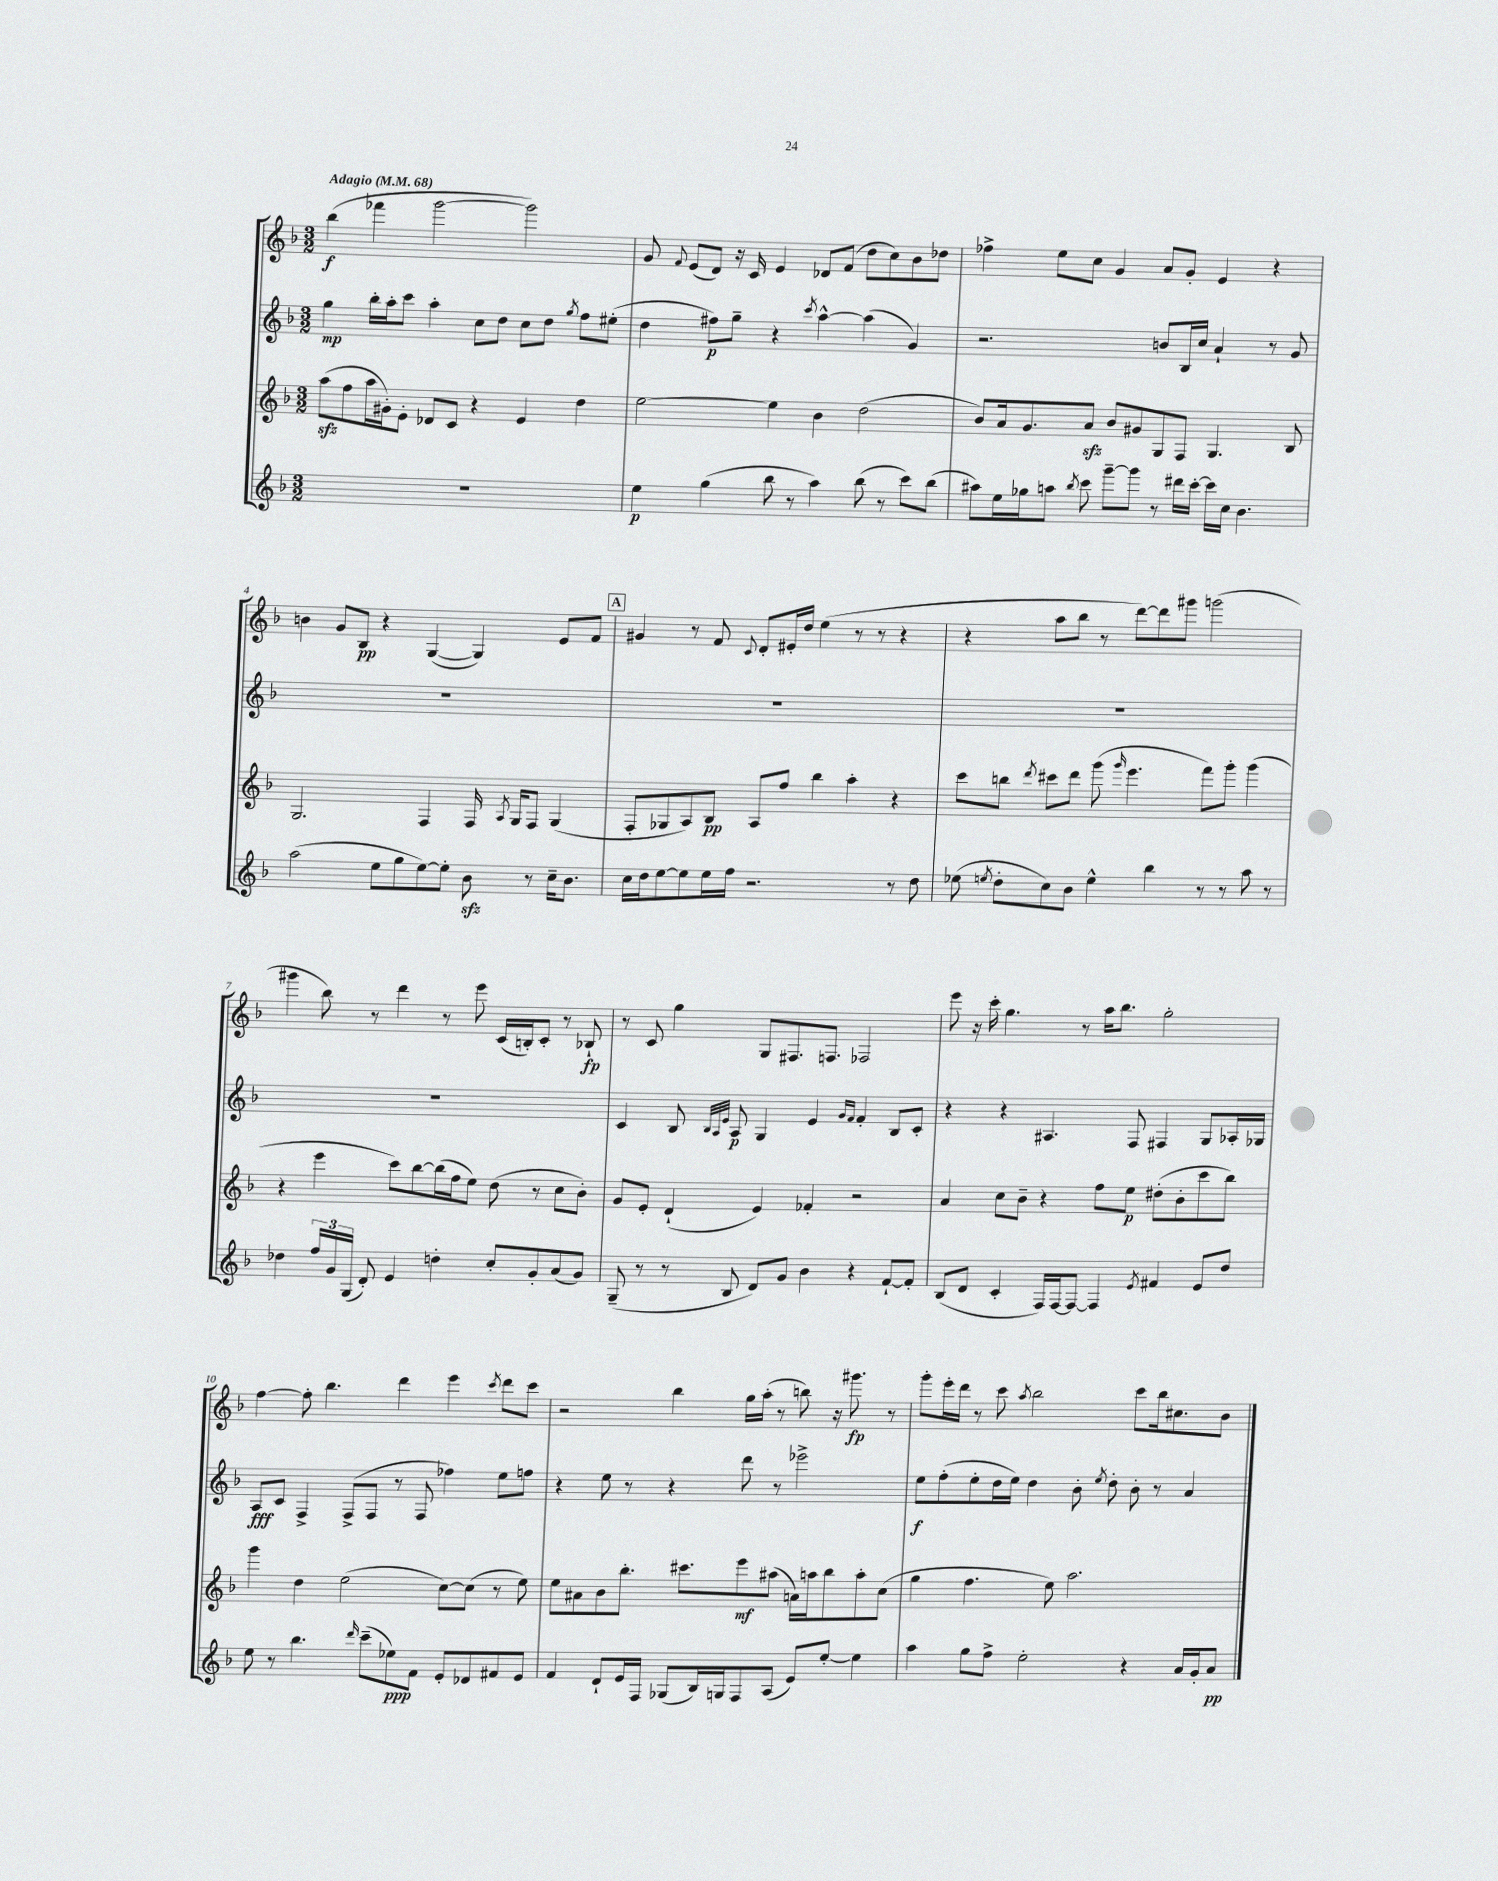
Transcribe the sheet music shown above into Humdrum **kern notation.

**kern	**dynam	**kern	**dynam	**kern	**dynam	**kern	**dynam
*part4	*part4	*part3	*part3	*part2	*part2	*part1	*part1
*staff4	*staff4	*staff3	*staff3	*staff2	*staff2	*staff1	*staff1
*clefG2	*	*clefG2	*	*clefG2	*	*clefG2	*
*k[b-]	*	*k[b-]	*	*k[b-]	*	*k[b-]	*
*M3/2	*	*M3/2	*	*M3/2	*	*M3/2	*
*MM68	*	*MM68	*	*MM68	*	*MM68	*
=1	=1	=1	=1	=1	=1	=1	=1
!	!	!	!	!	!	!LO:TX:a:B:t=Adagio	!
1.r	.	(8aazz\L	.	4gg\	mp	(4bb-\	f
.	.	8ff\	.	.	.	.	.
.	.	16aa\L	.	16bb-'\LL	.	4fff-X\	.
.	.	16g#X'\J)	.	16aa'\J	.	.	.
.	.	8e'\J	.	8ccc\J	.	.	.
.	.	8d-X/L	.	4aa'\	.	[2ggg\	.
.	.	8c/J	.	.	.	.	.
.	.	4r	.	8cc\L	.	.	.
.	.	.	.	8dd\J	.	.	.
.	.	4e/	.	8cc\L	.	2ggg\])	.
.	.	.	.	8dd\J	.	.	.
.	.	.	.	8qgg/	.	.	.
.	.	4dd\	.	8ff\L	.	.	.
.	.	.	.	(8ee#X'\J	.	.	.
=2	=2	=2	=2	=2	=2	=2	=2
4ee\	p	[2ee\	.	4dd\	.	8g/	.
.	.	.	.	.	.	8qqf/	.
.	.	.	.	.	.	(8e/L	.
(4gg\	.	.	.	8ff#X\L)	p	8d/J)	.
.	.	.	.	8gg~\J	.	16r	.
.	.	.	.	.	.	16c/	.
8bb-\	.	4ee\]	.	4r	.	4e/	.
8r	.	.	.	.	.	.	.
.	.	.	.	8qccc/	.	.	.
4aa\)	.	4b-\	.	[4aa^^\	.	8d-X/L	.
.	.	.	.	.	.	(8f/J	.
(8bb-\	.	(2dd\	.	(4aa\]	.	8dd\L	.
8r	.	.	.	.	.	8cc\)	.
8ccc\L)	.	.	.	4g/)	.	8b-\	.
(8bb-\J	.	.	.	.	.	8dd-X\J	.
=3	=3	=3	=3	=3	=3	=3	=3
8aa#X\L)	.	8b-/L)	.	2.r	.	4ff-X^\	.
16ee\L	.	16a/k	.	.	.	.	.
16gg-X\J	.	8.g/	.	.	.	.	.
8aan\J	.	.	.	.	.	8ee\L	.
8qbb-/	.	.	.	.	.	.	.
8ccc\	.	8azz/J	.	.	.	8cc\J	.
[8ggg~\L	.	8b-/L	.	.	.	4g/	.
8ggg\J]	.	8g#X/	.	.	.	.	.
8r	.	8G/	.	8bn/L	.	8a/L	.
16ddd#X\LL	.	8F/J	.	16B-/L	.	8g'/J	.
[16ccc'\JJ	.	.	.	16cc/JJ	.	.	.
16ccc\LL]	.	4.G/	.	4a`/	.	4e/	.
16cc\JJ	.	.	.	.	.	.	.
4.b-\	.	.	.	.	.	.	.
.	.	.	.	8r	.	4r	.
.	.	8B-/	.	8g/	.	.	.
!!LO:LB:g=z
=4	=4	=4	=4	=4	=4	=4	=4
(2aa\	.	2.G/	.	1.r	.	4bn\	.
.	.	.	.	.	.	8g/L	.
.	.	.	.	.	.	8B-/J	pp
8ee\L	.	.	.	.	.	4r	.
8gg\	.	.	.	.	.	.	.
[8ee\)	.	4F/	.	.	.	([4G/	.
8ee'\J]	.	.	.	.	.	.	.
8b-zz\	.	16F/	.	.	.	4G/])	.
.	.	8qA/	.	.	.	.	.
.	.	16G/KL	.	.	.	.	.
8r	.	8F/J	.	.	.	.	.
16cc~\KL	.	(4G/	.	.	.	8e/L	.
8.b-\J	.	.	.	.	.	.	.
.	.	.	.	.	.	8f/J	.
!!LO:REH:place=s1:t=A
=5	=5	=5	=5	=5	=5	=5	=5
16cc\LL	.	8F'/L	.	1.r	.	4g#X/	.
16dd\J	.	.	.	.	.	.	.
[8ee\	.	8G-X/	.	.	.	.	.
8ee\]	.	8A/)	.	.	.	8r	.
16ee\L	.	8B-/J	pp	.	.	8f/	.
16ff\JJ	.	.	.	.	.	.	.
.	.	.	.	.	.	8qqc/	.
2.r	.	8A/L	.	.	.	8d'/L	.
.	.	8ff/J	.	.	.	16e#X'/L	.
.	.	.	.	.	.	16dd/JJ	.
.	.	4bb-\	.	.	.	(4ee\	.
.	.	4aa'\	.	.	.	8r	.
.	.	.	.	.	.	8r	.
8r	.	4r	.	.	.	4r	.
8dd\	.	.	.	.	.	.	.
=6	=6	=6	=6	=6	=6	=6	=6
(8ee-X\	.	8ccc\L	.	1.r	.	4r	.
8qeen/	.	.	.	.	.	.	.
8dd'\L	.	8bbn\J	.	.	.	.	.
.	.	8qddd/	.	.	.	.	.
8cc\)	.	8ccc#X\L	.	.	.	8aa\L	.
8b-\J	.	8ddd\J	.	.	.	8bb-\J	.
4ee^^\	.	(8ggg\	.	.	.	8r	.
.	.	16qqggg/	.	.	.	.	.
.	.	4.eee\	.	.	.	[8ddd\L)	.
4bb-\	.	.	.	.	.	8ddd\]	.
.	.	.	.	.	.	8ggg#X\J	.
8r	.	8fff\L)	.	.	.	(2gggn\	.
8r	.	8ggg'\J	.	.	.	.	.
8aa\	.	(4ggg\	.	.	.	.	.
8r	.	.	.	.	.	.	.
!!LO:LB:g=z
=7	=7	=7	=7	=7	=7	=7	=7
4dd-X\	.	4r	.	1.r	.	4ggg#X\	.
24ff/LL	.	4eee\	.	.	.	8bb-\)	.
24g/	.	.	.	.	.	.	.
(24G/JJ	.	.	.	.	.	.	.
8d'/)	.	.	.	.	.	8r	.
4e/	.	8ccc\L)	.	.	.	4ddd\	.
.	.	[8bb-\	.	.	.	.	.
4ddn'\	.	(16bb-\L]	.	.	.	8r	.
.	.	16ff\J	.	.	.	.	.
.	.	8ee\J)	.	.	.	8eee\	.
8cc'/L	.	(8dd\	.	.	.	(16c/LL	.
.	.	.	.	.	.	16Bn'/J)	.
8g'/	.	8r	.	.	.	8c'/J	.
(8a/	.	8cc\L	.	.	.	8r	.
8g/J)	.	8b-'\J)	.	.	.	8B-X`/	fp
=8	=8	=8	=8	=8	=8	=8	=8
(8G~/	.	8g/L	.	4c/	.	8r	.
8r	.	8e'/J	.	.	.	8c/	.
8r	.	(4d`/	.	8B-/	.	4gg\	.
.	.	.	.	32qqB-/LLL	.	.	.
.	.	.	.	32qqA/	.	.	.
.	.	.	.	32qqe/JJJ	.	.	.
8B-/	.	.	.	8A/	p	.	.
8d/L)	.	4e/)	.	4G/	.	8G/L	.
8g/J	.	.	.	.	.	8.F#X/	.
4b-\	.	4f-X'/	.	4e/	.	.	.
.	.	.	.	.	.	8.Fn/J	.
.	.	.	.	16qqg/LL	.	.	.
.	.	.	.	16qqf/JJ	.	.	.
4r	.	2r	.	4f'/	.	2F-X/	.
[8f`/L	.	.	.	8B-/L	.	.	.
8f'/J]	.	.	.	8c'/J	.	.	.
=9	=9	=9	=9	=9	=9	=9	=9
(8B-/L	.	4a/	.	4r	.	8eee\	.
8d/J	.	.	.	.	.	16r	.
.	.	.	.	.	.	16ccc'\	.
4c'/	.	8cc\L	.	4r	.	4.gg\	.
.	.	8b-~\J	.	.	.	.	.
16F/LL)	.	4r	.	4.A#X/	.	.	.
[16F/J	.	.	.	.	.	.	.
8F/J_	.	.	.	.	.	8r	.
4F/]	.	8ff\L	.	.	.	16aa\KL	.
.	.	.	.	.	.	8.bb-\J	.
.	.	8ee\J	p	8F/	.	.	.
8qe/	.	.	.	.	.	.	.
4f#X/	.	(8dd#X'\L	.	4F#X/	.	2gg'\	.
.	.	8b-'\	.	.	.	.	.
8e/L	.	8ccc\	.	8G/L	.	.	.
8dd/J	.	8bb-\J)	.	16A-X'/L	.	.	.
.	.	.	.	16G-X/JJ	.	.	.
!!LO:LB:g=z
=10	=10	=10	=10	=10	=10	=10	=10
8ee\	.	4ggg\	.	8A/L	fff	[4ff\	.
8r	.	.	.	8c/J	.	.	.
4.bb-\	.	4dd\	.	4F^/	.	8ff'\]	.
.	.	.	.	.	.	4.bb-\	.
.	.	(2ee\	.	(8F^/L	.	.	.
16qqddd/	.	.	.	.	.	.	.
(8ccc~\L	.	.	.	8F/J	.	.	.
8ee-X\)	ppp	.	.	8r	.	4ddd\	.
8f\J	.	.	.	8F/	.	.	.
8e'/L	.	[8cc\L)	.	4ff-X\)	.	4eee\	.
8d-X/	.	(8cc\J]	.	.	.	.	.
.	.	.	.	.	.	8qccc/	.
8f#X/	.	8r	.	8ee\L	.	8ddd\L	.
8e/J	.	8ee\)	.	8ffn\J	.	8ccc\J	.
=11	=11	=11	=11	=11	=11	=11	=11
4f/	.	8ee\L	.	4r	.	2r	.
.	.	8a#X\	.	.	.	.	.
8d`/L	.	8b-\	.	8ee\	.	.	.
16e/L	.	8.bb-'\J	.	8r	.	.	.
16F/JJ	.	.	.	.	.	.	.
(8G-X/L	.	.	.	4r	.	4bb-\	.
.	.	8.ccc#X\L	.	.	.	.	.
16B-/L)	.	.	.	.	.	.	.
16Gn/J	.	.	.	.	.	.	.
8F/	.	8eee\	mf	8ddd\	.	16gg\LL	.
.	.	.	.	.	.	(16aa'\JJ	.
(8A/J	.	(8aa#X\J	.	8r	.	8r	.
8e/L)	.	16an\LL)	.	2eee-X^\	.	8bbn\)	.
.	.	16aan\J	.	.	.	.	.
[8ee'/J	.	8bb-\	.	.	.	16r	.
.	.	.	.	.	.	8.ggg#X\	fp
4ee\]	.	8aa'\	.	.	.	.	.
.	.	(8cc\J	.	.	.	8r	.
=12	=12	=12	=12	=12	=12	=12	=12
4aa\	.	4gg\	.	8ee\L	f	8ggg'\L	.
.	.	.	.	(8ff'\	.	16eee'\L	.
.	.	.	.	.	.	16ddd\JJ	.
8gg\L	.	4.ff\	.	8ee'\	.	8r	.
8ff^\J	.	.	.	16dd\L	.	8ccc\	.
.	.	.	.	16ee\JJ)	.	.	.
.	.	.	.	.	.	8qaa/	.
2ee'\	.	.	.	4dd\	.	2bb-\	.
.	.	8ee\)	.	.	.	.	.
.	.	2.aa\	.	8b-'\	.	.	.
.	.	.	.	8qee/	.	.	.
.	.	.	.	8dd'\	.	.	.
4r	.	.	.	8b-'\	.	8ccc\L	.
.	.	.	.	8r	.	16bb-\k	.
.	.	.	.	.	.	8.cc#X\	.
16a/LL	.	.	.	4a/	.	.	.
16g'/J	.	.	.	.	.	.	.
8a/J	pp	.	.	.	.	8b-\J	.
==	==	==	==	==	==	==	==
*-	*-	*-	*-	*-	*-	*-	*-
